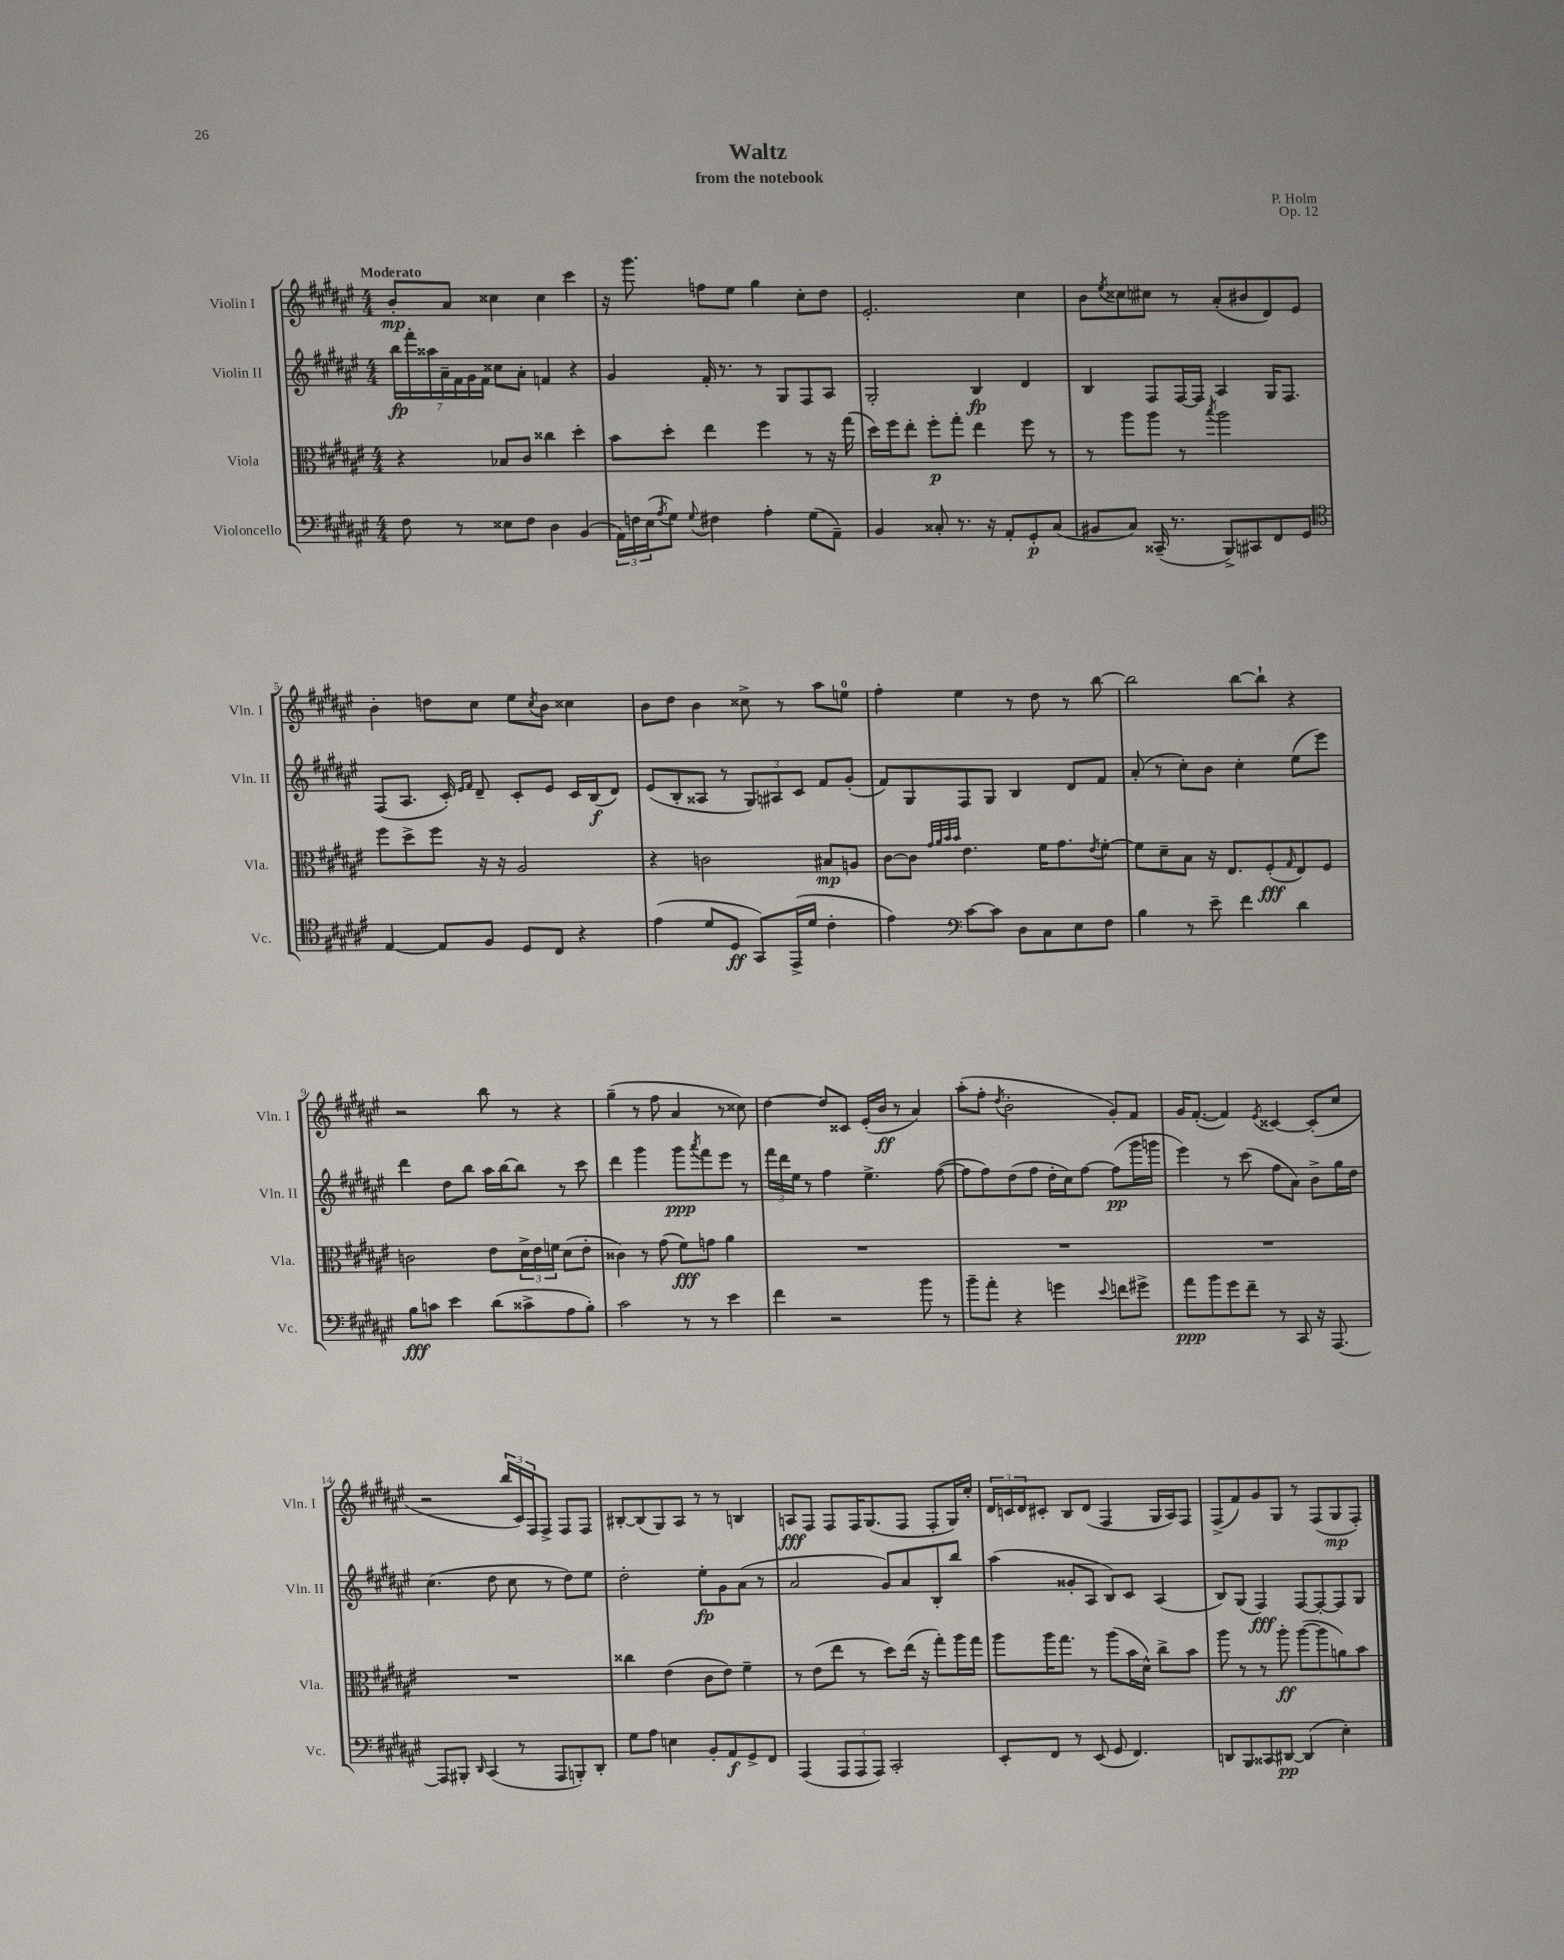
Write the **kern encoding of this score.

**kern	**dynam	**kern	**dynam	**kern	**dynam	**kern	**dynam
*part4	*part4	*part3	*part3	*part2	*part2	*part1	*part1
*staff4	*staff4	*staff3	*staff3	*staff2	*staff2	*staff1	*staff1
*I"Violoncello	*	*I"Viola	*	*I"Violin II	*	*I"Violin I	*
*I'Vc.	*	*I'Vla.	*	*I'Vln. II	*	*I'Vln. I	*
*clefF4	*	*clefC3	*	*clefG2	*	*clefG2	*
*k[f#c#g#d#a#e#]	*	*k[f#c#g#d#a#e#]	*	*k[f#c#g#d#a#e#]	*	*k[f#c#g#d#a#e#]	*
*M4/4	*	*M4/4	*	*M4/4	*	*M4/4	*
=1	=1	=1	=1	=1	=1	=1	=1
!	!	!	!	!	!	!LO:TX:a:B:t=Moderato	!
8F#\	.	4r	.	28bb\LL	fp	8b'/L	mp
.	.	.	.	28fff#'\	.	.	.
.	.	.	.	28aa##X\	.	.	.
.	.	.	.	28a#~\	.	.	.
8r	.	.	.	.	.	8a#/J	.
.	.	.	.	28f#\	.	.	.
.	.	.	.	28g#\	.	.	.
.	.	.	.	28f#\JJ	.	.	.
8E##X\L	.	8B-X/L	.	8cc##X\L	.	4cc##X\	.
8F#\J	.	8c#/J	.	8a#'\J	.	.	.
4D#\	.	4cc##X\	.	4fn/	.	4cc##\	.
(4BB/	.	4dd#'\	.	4r	.	4ccc#\	.
=2	=2	=2	=2	=2	=2	=2	=2
24AA#\LL)	.	8b\L	.	4g#/	.	16r	.
24Fn\	.	.	.	.	.	.	.
.	.	.	.	.	.	8.ggg#\	.
(24E#\J	.	.	.	.	.	.	.
8qA#/	.	.	.	.	.	.	.
8G#\J)	.	8dd#'\J	.	.	.	.	.
8qqG#/	.	.	.	.	.	.	.
4F#X\	.	4ee#\	.	16f#'/	.	8ffn\L	.
.	.	.	.	8.r	.	.	.
.	.	.	.	.	.	8ee#\J	.
4A#'\	.	4ff#\	.	8r	.	4gg#\	.
.	.	.	.	8G#/L	.	.	.
(8G#\L	.	8r	.	8F#/	.	8cc#'\L	.
8AA#~\J)	.	16r	.	8A#/J	.	8dd#\J	.
.	.	(16gg#\	.	.	.	.	.
=3	=3	=3	=3	=3	=3	=3	=3
4BB/	.	16dd#\LL)	.	2G#'/	.	2.e#'/	.
.	.	16ff#\J	.	.	.	.	.
.	.	8ee#'\J	.	.	.	.	.
8C##X'/	.	8ff#'\L	p	.	.	.	.
8.r	.	8gg#'\J	.	.	.	.	.
.	.	4ee#\	.	4B/	fp	.	.
16r	.	.	.	.	.	.	.
8AA#'/L	.	.	.	.	.	.	.
8GG#'/	p	8ff#\	.	4d#/	.	4cc#\	.
(8C##/J	.	8r	.	.	.	.	.
=4	=4	=4	=4	=4	=4	=4	=4
8BB#X/L	.	8r	.	4B/	.	8b\L	.
.	.	.	.	.	.	8qee#/	.
8C#/J)	.	8aa#\L	.	.	.	8cc##X\	.
(16CC##X~/	.	8aa#\J	.	8F#/L	.	8cc#X\J	.
8.r	.	.	.	.	.	.	.
.	.	8r	.	[16F#/L	.	8r	.
.	.	.	.	16F#/JJ]	.	.	.
.	.	8qbb/	.	.	.	.	.
8BBB^/L)	.	2aa#\	.	4A#/	.	(8a#'/L	.
8CC#X/	.	.	.	.	.	8b#X/	.
8FF#/	.	.	.	16G#/KL	.	8d#/)	.
.	.	.	.	8.F#/J	.	.	.
8GG#/J	.	.	.	.	.	8e#/J	.
!!LO:LB:g=z
=5	=5	=5	=5	=5	=5	=5	=5
*clefC4	*	*	*	*	*	*	*
[4E#/	.	8ff#\L	.	(8F#/L	.	4b'\	.
.	.	8dd#^\	.	8.A#/J	.	.	.
8E#/L]	.	8ff#\J	.	.	.	8ddn\L	.
.	.	.	.	16c#'/)	.	.	.
.	.	.	.	16qqe#/LL	.	.	.
.	.	.	.	16qqf#/JJ	.	.	.
8F#/J	.	16r	.	8d#~/	.	8cc#\J	.
.	.	16r	.	.	.	.	.
8D#/L	.	2A#/	.	8c#'/L	.	8ee#\L	.
.	.	.	.	.	.	8qcc#/	.
8C#/J	.	.	.	8e#/J	.	8b\J	.
4r	.	.	.	16c#/LL	.	4cc##X\	.
.	.	.	.	(16B/J	f	.	.
.	.	.	.	8d#/J)	.	.	.
=6	=6	=6	=6	=6	=6	=6	=6
(4e#\	.	4r	.	(8e#/L	.	8b\L	.
.	.	.	.	8B'/	.	8dd#\J	.
8d#/L	.	2cn\	.	8A##X/J	.	4b\	.
8D#/J	ff	.	.	8r	.	.	.
8GG#/L)	.	.	.	12G#/L)	.	8cc##X^\	.
.	.	.	.	12A#X/	.	.	.
(16EE#^/L	.	.	.	.	.	8r	.
.	.	.	.	12c#/J	.	.	.
16d#/JJ	.	.	.	.	.	.	.
4c#'\	.	8B#X/L	mp	8f#/L	.	8aa#\L	.
.	.	8An/J	.	(8g#'/J	.	8een\J	.
=7	=7	=7	=7	=7	=7	=7	=7
4e#\)	.	[8c#\L	.	8f#/L)	.	4ff#'\	.
.	.	8c#\J]	.	8G#/	.	.	.
*clefF4	*	*	*	*	*	*	*
.	.	32qqg#/LLL	.	.	.	.	.
.	.	32qqa#/	.	.	.	.	.
.	.	32qqb/	.	.	.	.	.
.	.	32qqb/JJJ	.	.	.	.	.
[8c#\L	.	4.e#\	.	8F#/	.	4ee#\	.
8c#\J]	.	.	.	8G#/J	.	.	.
8D#\L	.	.	.	4B/	.	8r	.
8C#\	.	16f#\KL	.	.	.	8dd#\	.
.	.	8.g#\	.	.	.	.	.
8E#\	.	.	.	8d#/L	.	8r	.
.	.	8qe#/	.	.	.	.	.
8F#\J	.	[8f#'\J	.	8f#/J	.	[8bb\	.
=8	=8	=8	=8	=8	=8	=8	=8
4B\	.	8f#\L]	.	(8a#'/	.	2bb\]	.
.	.	8d#~\	.	8r	.	.	.
8r	.	8B\J	.	8cc#'\L)	.	.	.
8e#~\	.	16r	.	8b\J	.	.	.
.	.	8.E#/L	.	.	.	.	.
4f#\	.	.	.	4cc#'\	.	[8bb\L	.
.	.	(8F#'/	fff	.	.	8bb`\J]	.
.	.	16qqG#/	.	.	.	.	.
4d#\	.	8E#/)	.	(8ee#\L	.	4r	.
.	.	8F#/J	.	8eee#\J)	.	.	.
!!LO:LB:g=z
=9	=9	=9	=9	=9	=9	=9	=9
8B\L	fff	2cn\	.	4ddd#\	.	2r	.
8cn\J	.	.	.	.	.	.	.
4e#\	.	.	.	8dd#\L	.	.	.
.	.	.	.	8bb\J	.	.	.
(8d#\L	.	8e#\L	.	16aa#\LL	.	8bb\	.
.	.	.	.	[16bb\J	.	.	.
8c##X^\	.	24d#^\L	.	8bb\J]	.	8r	.
.	.	24e#\	.	.	.	.	.
.	.	24fn\JJ	.	.	.	.	.
8A#\	.	(8d#\L	.	8r	.	4r	.
8B'\J)	.	8e#'\J	.	8ccc#\	.	.	.
=10	=10	=10	=10	=10	=10	=10	=10
2c#\	.	4c##X\)	.	4ddd#\	.	(4gg#~\	.
.	.	8r	.	4ggg#\	.	8r	.
.	.	(8g#\	.	.	.	8ff#\	.
8r	.	8f#\L)	fff	8ggg#\L	ppp	4a#/	.
.	.	.	.	8qaaa#/	.	.	.
8r	.	8gn\J	.	8fff#\	.	.	.
4e#\	.	4a#\	.	8eee#\J	.	8r	.
.	.	.	.	8r	.	8cc##X\)	.
=11	=11	=11	=11	=11	=11	=11	=11
4f#\	.	1r	.	24fff#\LL	.	[4dd#\	.
.	.	.	.	24ddd#\	.	.	.
.	.	.	.	24ee#\JJ	.	.	.
.	.	.	.	8r	.	.	.
2r	.	.	.	4ff#\	.	8dd#/L]	.
.	.	.	.	.	.	8c##X/J	.
.	.	.	.	4.ee#^\	.	(16e#'/LL	.
.	.	.	.	.	.	16b/JJ	ff
.	.	.	.	.	.	8r	.
8b\	.	.	.	.	.	4a#/)	.
8r	.	.	.	([8ff#\	.	.	.
=12	=12	=12	=12	=12	=12	=12	=12
8b~\L	.	1r	.	8ff#\L]	.	(8aa#'\L	.
8a#'\J	.	.	.	8ff#\)	.	8ff#'\J	.
.	.	.	.	.	.	8qdd#/	.
4r	.	.	.	(8dd#\	.	2b'\	.
.	.	.	.	8ff#\J	.	.	.
4gn\	.	.	.	16dd#'\LL	.	.	.
.	.	.	.	16cc#\J)	.	.	.
.	.	.	.	[8ff#\J	.	.	.
8qqe#/	.	.	.	.	.	.	.
8fn\L	.	.	.	(8ff#\L]	pp	8g#'/L)	.
8g#X^\J	.	.	.	16ggg#\L	.	8f#/J	.
.	.	.	.	16gggn\JJ	.	.	.
=13	=13	=13	=13	=13	=13	=13	=13
8a#\L	ppp	1r	.	4eee#\)	.	16g#/KL	.
.	.	.	.	.	.	([8.f#'/J	.
8b\	.	.	.	.	.	.	.
8g#\	.	.	.	8r	.	4f#/])	.
8f#~\J	.	.	.	(8ccc#\	.	.	.
.	.	.	.	.	.	8qe#/	.
8r	.	.	.	8ff#\L	.	[4c##X/	.
8CC#/	.	.	.	8a#\J)	.	.	.
16r	.	.	.	8b^\L	.	(8c##'/L]	.
[8.AAA#/	.	.	.	.	.	.	.
.	.	.	.	16gg#\L	.	8cc#/J	.
.	.	.	.	16dd#\JJ	.	.	.
!!LO:LB:g=z
=14	=14	=14	=14	=14	=14	=14	=14
8AAA#/L]	.	1r	.	(4.cc#\	.	2r	.
8BBB#X'/J	.	.	.	.	.	.	.
16qqDD#/	.	.	.	.	.	.	.
(4CC#/	.	.	.	.	.	.	.
.	.	.	.	8dd#\	.	.	.
8r	.	.	.	8cc#\	.	24bb/LL	.
.	.	.	.	.	.	24c#/)	.
.	.	.	.	.	.	24F#/J	.
8AAA#/L	.	.	.	8r	.	8F#^/J	.
8BBBn'/)	.	.	.	8dd#\L)	.	8F#/L	.
8DD#'/J	.	.	.	8ee#\J	.	8F#/J	.
=15	=15	=15	=15	=15	=15	=15	=15
8G#\L	.	4cc##X\	.	2dd#'\	.	[8B#X'/L	.
8A#\J	.	.	.	.	.	(8B#/]	.
4En\	.	(4e#\	.	.	.	8G#/)	.
.	.	.	.	.	.	8A#/J	.
8BB'/L	.	8c#\L	.	8ee#'\L	fp	8r	.
8AA#/	f	8e#\J)	.	8g#\	.	8r	.
8GG#^/	.	4f#~\	.	(8a#\J	.	4Bn/	.
8FF#/J	.	.	.	8r	.	.	.
=16	=16	=16	=16	=16	=16	=16	=16
(4AAA#/	.	8r	.	2a#/	.	8An/L	fff
.	.	(8e#\L	.	.	.	8F#/J	.
12AAA#/L	.	8ee#\J	.	.	.	8F#/L	.
12AAA#/	.	.	.	.	.	.	.
.	.	8r	.	.	.	16F#/K	.
12AAA#/J)	.	.	.	.	.	.	.
.	.	.	.	.	.	(8.G#/	.
2CC#'/	.	8dd#\L)	.	8g#/L)	.	.	.
.	.	(16ee#\Jk	.	8a#/	.	8F#/J	.
.	.	16r	.	.	.	.	.
.	.	8gg#'\L)	.	8B'/	.	8F#'/L	.
.	.	16aa#\L	.	8bb/J	.	16G#/L)	.
.	.	16gg#\JJ	.	.	.	16cc#'/JJ	.
=17	=17	=17	=17	=17	=17	=17	=17
8EE#'/L	.	8aa#\L	.	(4aa#\	.	24d#/LL	.
.	.	.	.	.	.	24cn/	.
.	.	.	.	.	.	24d#/J	.
8FF#/J	.	16aa#\K	.	.	.	8c#X'/J	.
.	.	8.gg#\J	.	.	.	.	.
8r	.	.	.	8g##X'/L	.	8B/L	.
(8EE#/	.	8r	.	8A#/J	.	(8d#/J	.
8GG#/	.	(8aa#\L	.	8B/L)	.	4F#/	.
4.FF#/)	.	16b\L	.	8c#/J	.	.	.
.	.	16d#^^\JJ)	.	.	.	.	.
.	.	8cc#^\L	.	(4A#/	.	16G#/LL	.
.	.	.	.	.	.	16A#/J)	.
.	.	8b\J	.	.	.	8F#/J	.
=18	=18	=18	=18	=18	=18	=18	=18
8DDn/L	.	8aa#\	.	8B/L)	.	(8F#^/L	.
8BBB/	.	8r	.	(8G#/J	.	8f#/)	.
8CC##X/	.	8r	.	4F#/)	fff	8g#/	.
[8DD#X/J	pp	8aa#'\	ff	.	.	8G#/J	.
(4DD#/]	.	([8aa#\L	.	[8F#/L	.	8r	.
.	.	8aa#\]	.	8F#'/_	.	(8F#/L	.
4E#'\)	.	8an\)	.	8F#/]	.	8G#/	mp
.	.	8b\J	.	8G#/J	.	8F#'/J)	.
==	==	==	==	==	==	==	==
*-	*-	*-	*-	*-	*-	*-	*-
